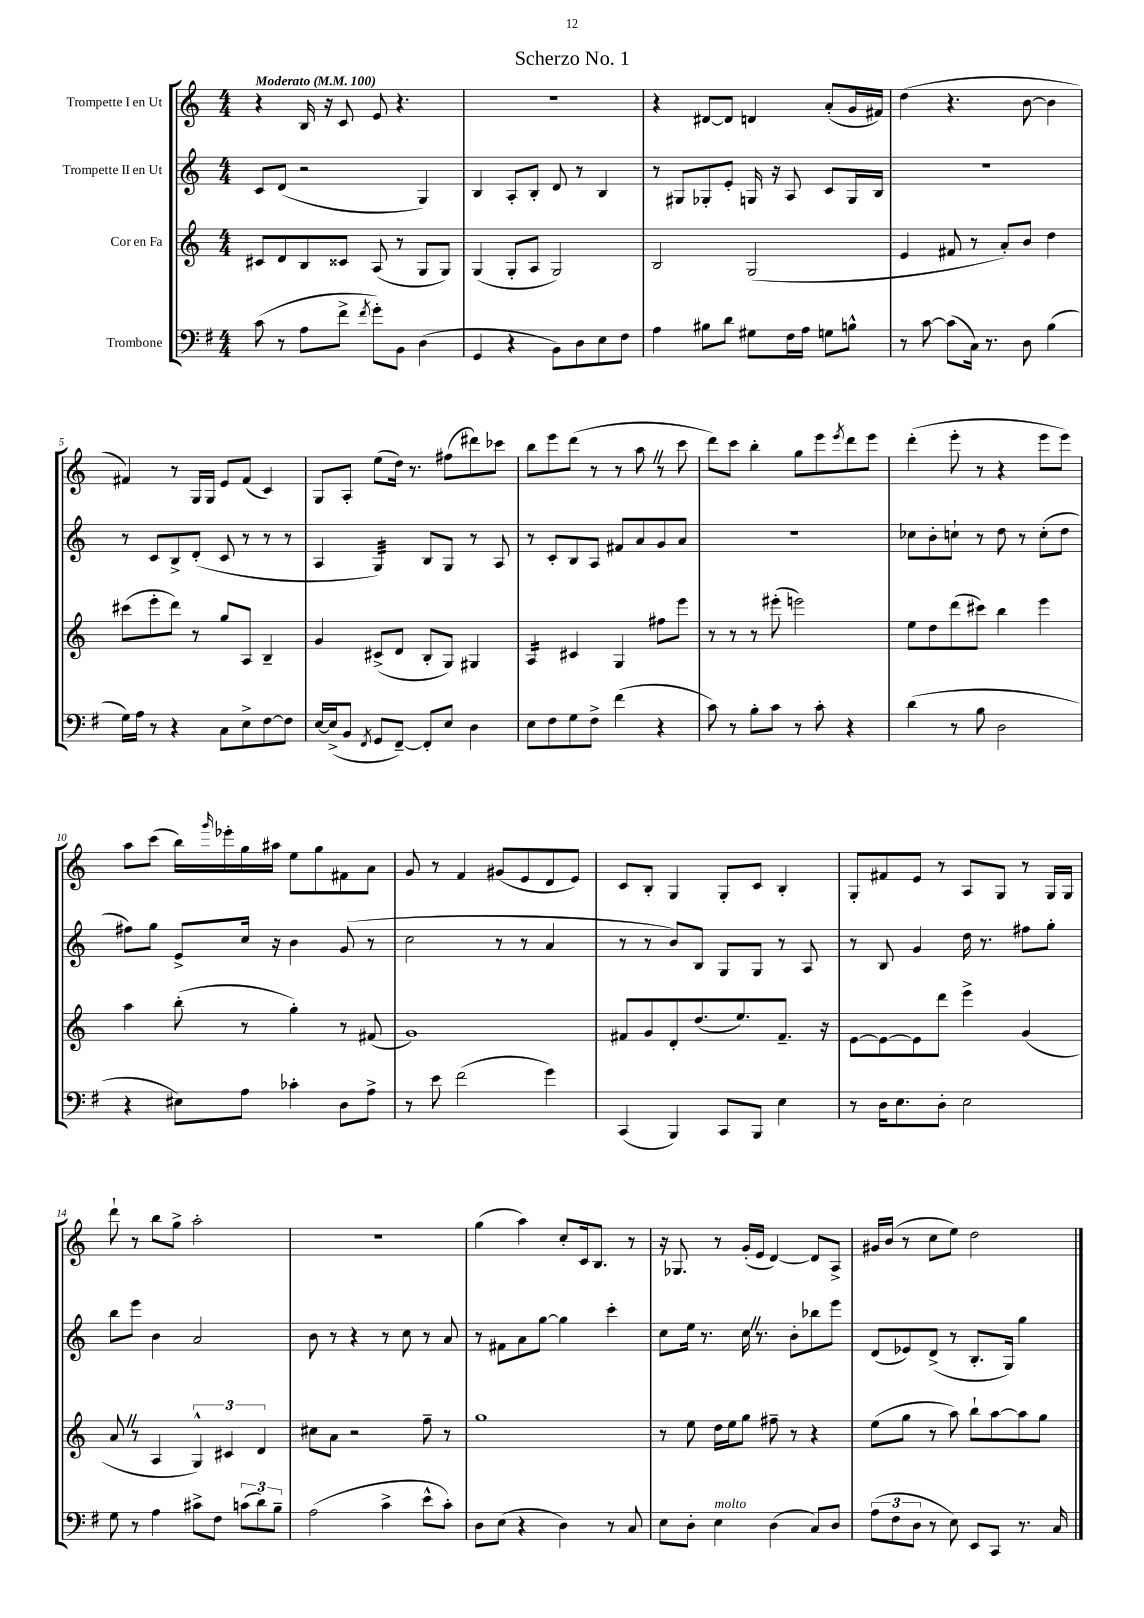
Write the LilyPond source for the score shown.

\header { title = "Scherzo No. 1" }
<<
\new StaffGroup <<
\new Staff = "s0" \with { instrumentName = "Trompette I en Ut" } {
    \clef treble \key c \major \numericTimeSignature \time 4/4 \tempo "Moderato" 4 = 100
    r4 b16 r16 c'8 e'8 r4. |
    r1 |
    r4 dis'8~ dis'8 d'4 a'8-.( g'16 fis'16) |
    d''4( r4. b'8~ b'4 |
    fis'4) r8 g16 g16 e'8 fis'8( c'4) |
    g8 a8-. e''8( d''16) r8. fis''8( dis'''8) ces'''8 |
    b''8 e'''8 d'''8( r8 r8 a''8 \once \override BreathingSign.text = \markup { \musicglyph "scripts.caesura.straight" } \breathe r8 c'''8 |
    d'''8) c'''8 b''4-. g''8 e'''8 \acciaccatura { e'''8 } d'''8 e'''8 |
    d'''4-.( e'''8-. r8 r4 e'''8 e'''8) |
    a''8 c'''8( b''16) \grace { g'''16 } ees'''16-. g''16 ais''16 e''8 g''8 fis'8 a'8 |
    g'8 r8 f'4 gis'8( e'8 d'8 e'8) |
    c'8 b8-. g4 g8-. c'8 b4-. |
    g8-. fis'8 e'8 r8 a8 g8 r8 g16 g16 |
    d'''8-! r8 b''8 g''8-> a''2-. |
    R1 |
    g''4( a''4) c''8-. c'16 b8. r8 |
    r16 ges8. r8 g'16-.( e'16 d'4~) d'8 a8-> |
    gis'16 b'16( r8 c''8 e''8) d''2 \bar "|." |
}
\new Staff = "s1" \with { instrumentName = "Trompette II en Ut" } {
    \clef treble \key c \major \numericTimeSignature \time 4/4
    c'8 d'8( r2 g4) |
    b4 a8-. b8-. d'8 r8 b4 |
    r8 gis8 ges8-. e'8-. g16 r16 a8 c'8 g16 b16 |
    R1 |
    r8 c'8 b8-> d'8-.( c'8 r8 r8 r8 |
    a4 g4:32) b8 g8 r8 a8 |
    r8 c'8-. b8 a8 fis'8 a'8 g'8 a'8 |
    R1 |
    ces''8 b'8-. c''8-! r8 d''8 r8 c''8-.( d''8 |
    fis''8) g''8 e'8-> c''16 r16 b'4 g'8( r8 |
    c''2 r8 r8 a'4 |
    r8 r8 b'8) b8 g8 g8 r8 a8 |
    r8 b8 g'4 d''16 r8. fis''8 g''8-. |
    b''8 e'''8 b'4 a'2 |
    b'8 r8 r4 r8 c''8 r8 a'8 |
    r8 fis'8 a'8 g''8~ g''4 c'''4-. |
    c''8 e''16 r8. c''16 \once \override BreathingSign.text = \markup { \musicglyph "scripts.caesura.straight" } \breathe r8. b'8-. bes''8 e'''8 |
    d'8( ees'8) d'8->( r8 b8.-. g16) g''4 \bar "|." |
}
\new Staff = "s2" \with { instrumentName = "Cor en Fa" } {
    \clef treble \key c \major \numericTimeSignature \time 4/4
    cis'8 d'8 b8 cisis'8 a8( r8 g8 g8) |
    g4( g8-. a8 g2) |
    b2 g2( |
    e'4 fis'8 r8 a'8-.) b'8 d''4 |
    cis'''8( e'''8-. d'''8) r8 g''8 a8 b4-- |
    g'4 cis'8->( d'8 b8-. g8) gis4 |
    a4:16 cis'4 g4 fis''8 e'''8 |
    r8 r8 r8 eis'''8-.( e'''2) |
    e''8 d''8 d'''8( cis'''8) b''4 e'''4 |
    a''4 b''8-.( r8 g''4-.) r8 fis'8( |
    g'1) |
    fis'8 g'8 d'8-. d''8.( e''8.) fis'8.-- r16 |
    e'8~ e'8~ e'8 d'''8 e'''4-> g'4( |
    a'8 \once \override BreathingSign.text = \markup { \musicglyph "scripts.caesura.straight" } \breathe r8 a4 \tuplet 3/2 { g4-^) cis'4 d'4 } |
    cis''8 a'8 r2 f''8-- r8 |
    g''1 |
    r8 e''8 d''16 e''16 g''8 fis''8-- r8 r4 |
    e''8( g''8 r8 a''8) b''8-! a''8~ a''8 g''8 \bar "|." |
}
\new Staff = "s3" \with { instrumentName = "Trombone" } {
    \clef bass \key g \major \numericTimeSignature \time 4/4
    c'8( r8 a8 fis'8-> \acciaccatura { fis'8 } g'8-.) b,8 d4( |
    g,4 r4 b,8) d8 e8 fis8 |
    a4 bis8 d'8 gis8 fis16 a16 g8 b8-^ |
    r8 c'8~ c'8( c16) r8. d8 b4( |
    g16) a16 r8 r4 c8 e8-> fis8~ fis8 |
    e16~ e16->( b,8 \acciaccatura { fis,8 } g,8 fis,8~--) fis,8-. e8 d4 |
    e8 fis8 g8 fis8-> fis'4( r4 |
    c'8) r8 b8-. c'8 r8 c'8-. r4 |
    d'4( r8 b8 d2 |
    r4 eis8) a8 ces'4-. d8 a8-> |
    r8 e'8 fis'2( g'4) |
    c,4( b,,4) c,8 b,,8 e4 |
    r8 d16 e8. d8-. e2 |
    g8 r8 a4 cis'8-> fis8 \tuplet 3/2 { c'8( d'8) b8-- } |
    a2( c'4-> e'8-^ c'8-.) |
    d8 e8( r4 d4) r8 c8 |
    e8 d8-. e4^\markup { \italic "molto" } d4( c8) d8 |
    \tuplet 3/2 { a8( fis8 d8 } r8 e8) e,8 c,8 r8. c16 \bar "|." |
}
>>
>>
